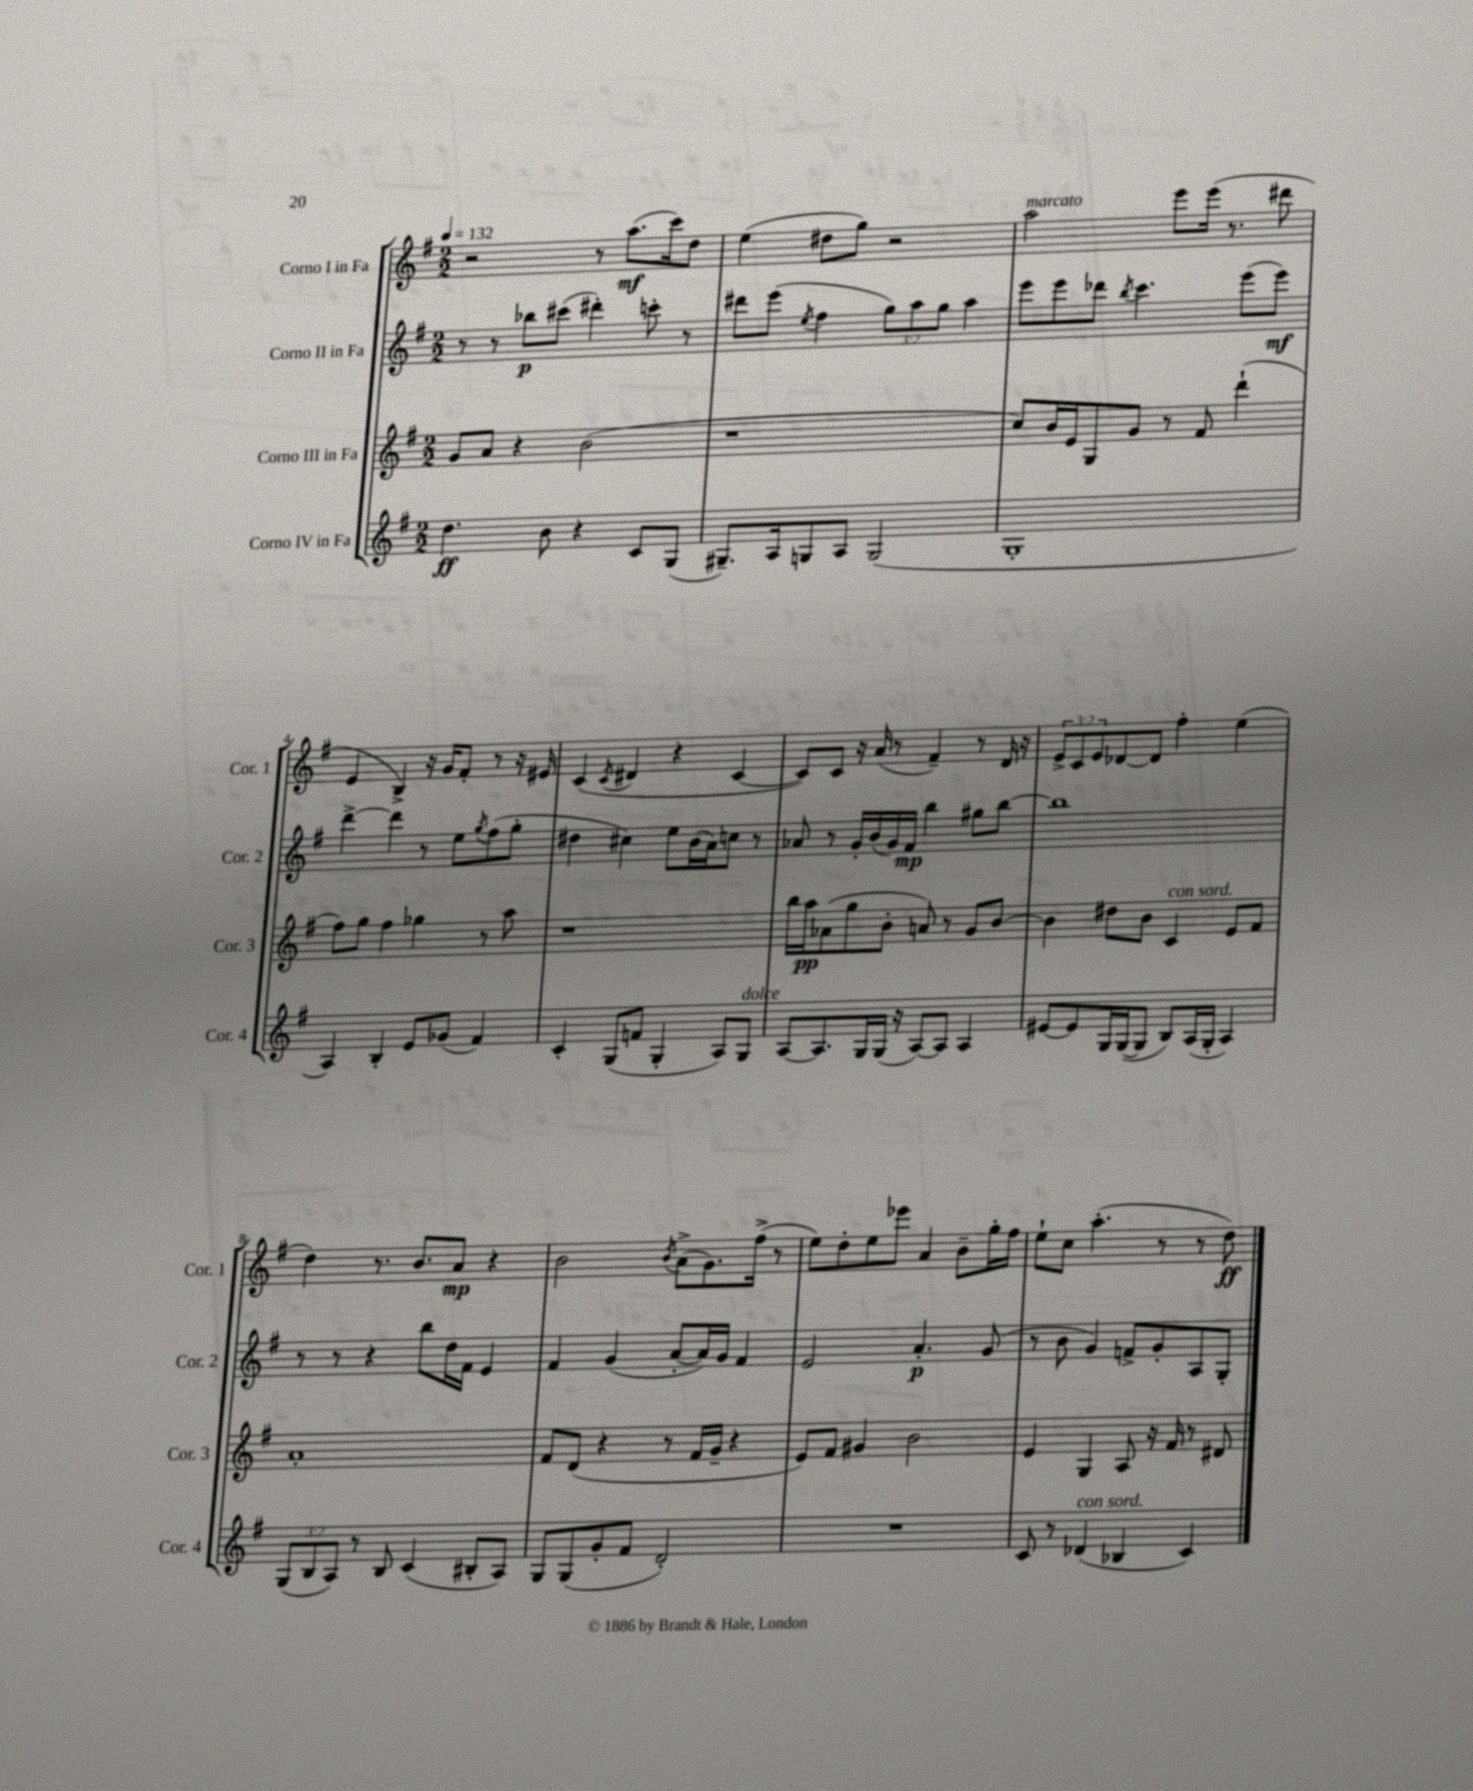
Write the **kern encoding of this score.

**kern	**dynam	**kern	**dynam	**kern	**dynam	**kern	**dynam
*part4	*part4	*part3	*part3	*part2	*part2	*part1	*part1
*staff4	*staff4	*staff3	*staff3	*staff2	*staff2	*staff1	*staff1
*I"Corno IV in Fa	*	*I"Corno III in Fa	*	*I"Corno II in Fa	*	*I"Corno I in Fa	*
*I'Cor. 4	*	*I'Cor. 3	*	*I'Cor. 2	*	*I'Cor. 1	*
*clefG2	*	*clefG2	*	*clefG2	*	*clefG2	*
*k[f#]	*	*k[f#]	*	*k[f#]	*	*k[f#]	*
*M2/2	*	*M2/2	*	*M2/2	*	*M2/2	*
*MM132	*	*MM132	*	*MM132	*	*MM132	*
=1	=1	=1	=1	=1	=1	=1	=1
4.dd\	ff	8g/L	.	8r	.	2r	.
.	.	8a/J	.	8r	.	.	.
.	.	4r	.	8bb-X\L	p	.	.
8b\	.	.	.	(8ccc#X\J	.	.	.
4r	.	(2b\	.	4ddd#X'\)	.	8r	.
.	.	.	.	.	.	(8.aa\L	mf
8c/L	.	.	.	8cccn'\	.	.	.
.	.	.	.	.	.	16ccc\k)	.
(8G/J	.	.	.	8r	.	8dd\J	.
=2	=2	=2	=2	=2	=2	=2	=2
8.G#X~/L)	.	1r	.	8ddd#X\L	.	(4ee\	.
.	.	.	.	(8eee\J	.	.	.
16A/k	.	.	.	.	.	.	.
.	.	.	.	8qee/	.	.	.
8Gn/	.	.	.	4ff#\	.	8dd#X\L	.
8A/J	.	.	.	.	.	8gg\J)	.
(2G/	.	.	.	12gg\L)	.	2r	.
.	.	.	.	12aa\	.	.	.
.	.	.	.	12gg\J	.	.	.
.	.	.	.	4aa\	.	.	.
=3	=3	=3	=3	=3	=3	=3	=3
!	!	!	!	!	!	!LO:TX:a:i:t=marcato	!
1G'	.	8cc/L)	.	8eee\L	.	2aa\	.
.	.	16b/L	.	8eee\	.	.	.
.	.	16e/J	.	.	.	.	.
.	.	8G/	.	8ddd-X\J	.	.	.
.	.	.	.	8qbb/	.	.	.
.	.	8g/J	.	4.ccc\	.	.	.
.	.	8r	.	.	.	8eee\L	.
.	.	8f#/	.	.	.	(16eee\Jk	.
.	.	.	.	.	.	8.r	.
.	.	(4ddd`\	.	(8eee\L	.	.	.
.	.	.	.	8eee\J)	mf	8ddd#X\	.
!!LO:LB:g=z
=4	=4	=4	=4	=4	=4	=4	=4
4A/)	.	8ff#\L)	.	[4ddd^\	.	4e/	.
.	.	8gg\J	.	.	.	.	.
4B'/	.	4ff#\	.	4ddd\]	.	4B^/)	.
8e/L	.	4gg-X\	.	8r	.	16r	.
.	.	.	.	.	.	16g/KL	.
(8g-X/J	.	.	.	8ee\L	.	8f#'/J	.
.	.	.	.	8qgg/	.	.	.
4f#/)	.	8r	.	(8ff#\	.	8r	.
.	.	8aa\	.	8gg'\J	.	16r	.
.	.	.	.	.	.	16e#X/	.
=5	=5	=5	=5	=5	=5	=5	=5
4c'/	.	1r	.	4dd#X\	.	(4c/	.
.	.	.	.	.	.	8qc/	.
(8G/L	.	.	.	4cc#X\)	.	4d#X/	.
8fn/J	.	.	.	.	.	.	.
4G'/	.	.	.	8ee\L	.	4r	.
.	.	.	.	(16b\L	.	.	.
.	.	.	.	16a\J)	.	.	.
8A/L)	.	.	.	8ccn\J	.	[4c/	.
!LO:TX:a:i:t=dolce	!	!	!	!	!	!	!
8G/J	.	.	.	8r	.	.	.
=6	=6	=6	=6	=6	=6	=6	=6
[8A/L	.	16bb\LL	.	8a-X/	.	8c/L])	.
.	.	16aa\J	pp	.	.	.	.
8.A/]	.	(8a-X\	.	8r	.	8c/J	.
.	.	8gg\	.	16g'/LL	.	16r	.
16G/L	.	.	.	(16b/	.	(16a/	.
(16G/JJ	.	8b'\J	.	16g/)	.	8r	.
16r	.	.	.	16f#/JJ	mp	.	.
[8A/L)	.	8an/)	.	4bb\	.	4f#~/)	.
8A/J]	.	8r	.	.	.	.	.
4A/	.	8g/L	.	8gg#X\L	.	8r	.
.	.	[8b/J	.	[8bb\J	.	16d/	.
.	.	.	.	.	.	16r	.
=7	=7	=7	=7	=7	=7	=7	=7
[8e#X/L	.	4b\]	.	1bb]	.	12e^/L	.
.	.	.	.	.	.	12c/	.
8e#/]	.	.	.	.	.	.	.
.	.	.	.	.	.	12e/	.
16G/L	.	8dd#X\L	.	.	.	[8d-X/	.
([16G/J	.	.	.	.	.	.	.
8G/J]	.	8b\J	.	.	.	8d-/J]	.
!	!	!LO:TX:a:i:t=con sord.	!	!	!	!	!
8B/L)	.	4c/	.	.	.	4ff#'\	.
(16A/L	.	.	.	.	.	.	.
16G'/JJ	.	.	.	.	.	.	.
4A/)	.	8e/L	.	.	.	(4ee\	.
.	.	8f#/J	.	.	.	.	.
!!LO:LB:g=z
=8	=8	=8	=8	=8	=8	=8	=8
(12G/L	.	1a'	.	8r	.	4dd\)	.
12B/	.	.	.	.	.	.	.
.	.	.	.	8r	.	.	.
12A/J)	.	.	.	.	.	.	.
8r	.	.	.	4r	.	8.r	.
8B/	.	.	.	.	.	.	.
.	.	.	.	.	.	8.b/L	.
(4c/	.	.	.	8bb\L	.	.	.
.	.	.	.	16dd\L	.	8a/J	mp
.	.	.	.	16f#\JJ	.	.	.
8B#X'/L	.	.	.	4e/	.	4r	.
8A/J)	.	.	.	.	.	.	.
=9	=9	=9	=9	=9	=9	=9	=9
8G/L	.	8f#/L	.	4f#/	.	2b\	.
(8G/	.	(8d/J	.	.	.	.	.
8g'/	.	4r	.	(4g/	.	.	.
8f#/J	.	.	.	.	.	.	.
.	.	.	.	.	.	8qb/	.
2d'/)	.	8r	.	[8a'/L	.	(8a^\L	.
.	.	16f#/LL	.	16a/L])	.	8.g\)	.
.	.	16g~/JJ	.	16g/JJ	.	.	.
.	.	4r	.	4f#/	.	.	.
.	.	.	.	.	.	(16ff#^\Jk	.
.	.	.	.	.	.	8r	.
=10	=10	=10	=10	=10	=10	=10	=10
1r	.	8e/L)	.	2e/	.	8ee\L)	.
.	.	8f#/J	.	.	.	8dd'\	.
.	.	4g#X/	.	.	.	8ee\	.
.	.	.	.	.	.	8eee-X\J	.
.	.	2b\	.	4.a'/	p	4a/	.
.	.	.	.	.	.	8b~\L	.
.	.	.	.	(8g/	.	16gg'\L	.
.	.	.	.	.	.	16ff#\JJ	.
=11	=11	=11	=11	=11	=11	=11	=11
8c/	.	4e/	.	8r	.	8ee`\L	.
8r	.	.	.	8b\	.	8cc\J	.
!LO:TX:a:i:t=con sord.	!	!	!	!	!	!	!
(4d-X/	.	4G/	.	4g/)	.	(4.aa'\	.
4B-X/	.	8A/	.	8fn^/L	.	.	.
.	.	16r	.	8g'/	.	8r	.
.	.	16f#/	.	.	.	.	.
4c/)	.	8r	.	8A/	.	8r	.
.	.	8d#X/	.	8G'/J	.	8dd\)	ff
==	==	==	==	==	==	==	==
*-	*-	*-	*-	*-	*-	*-	*-
